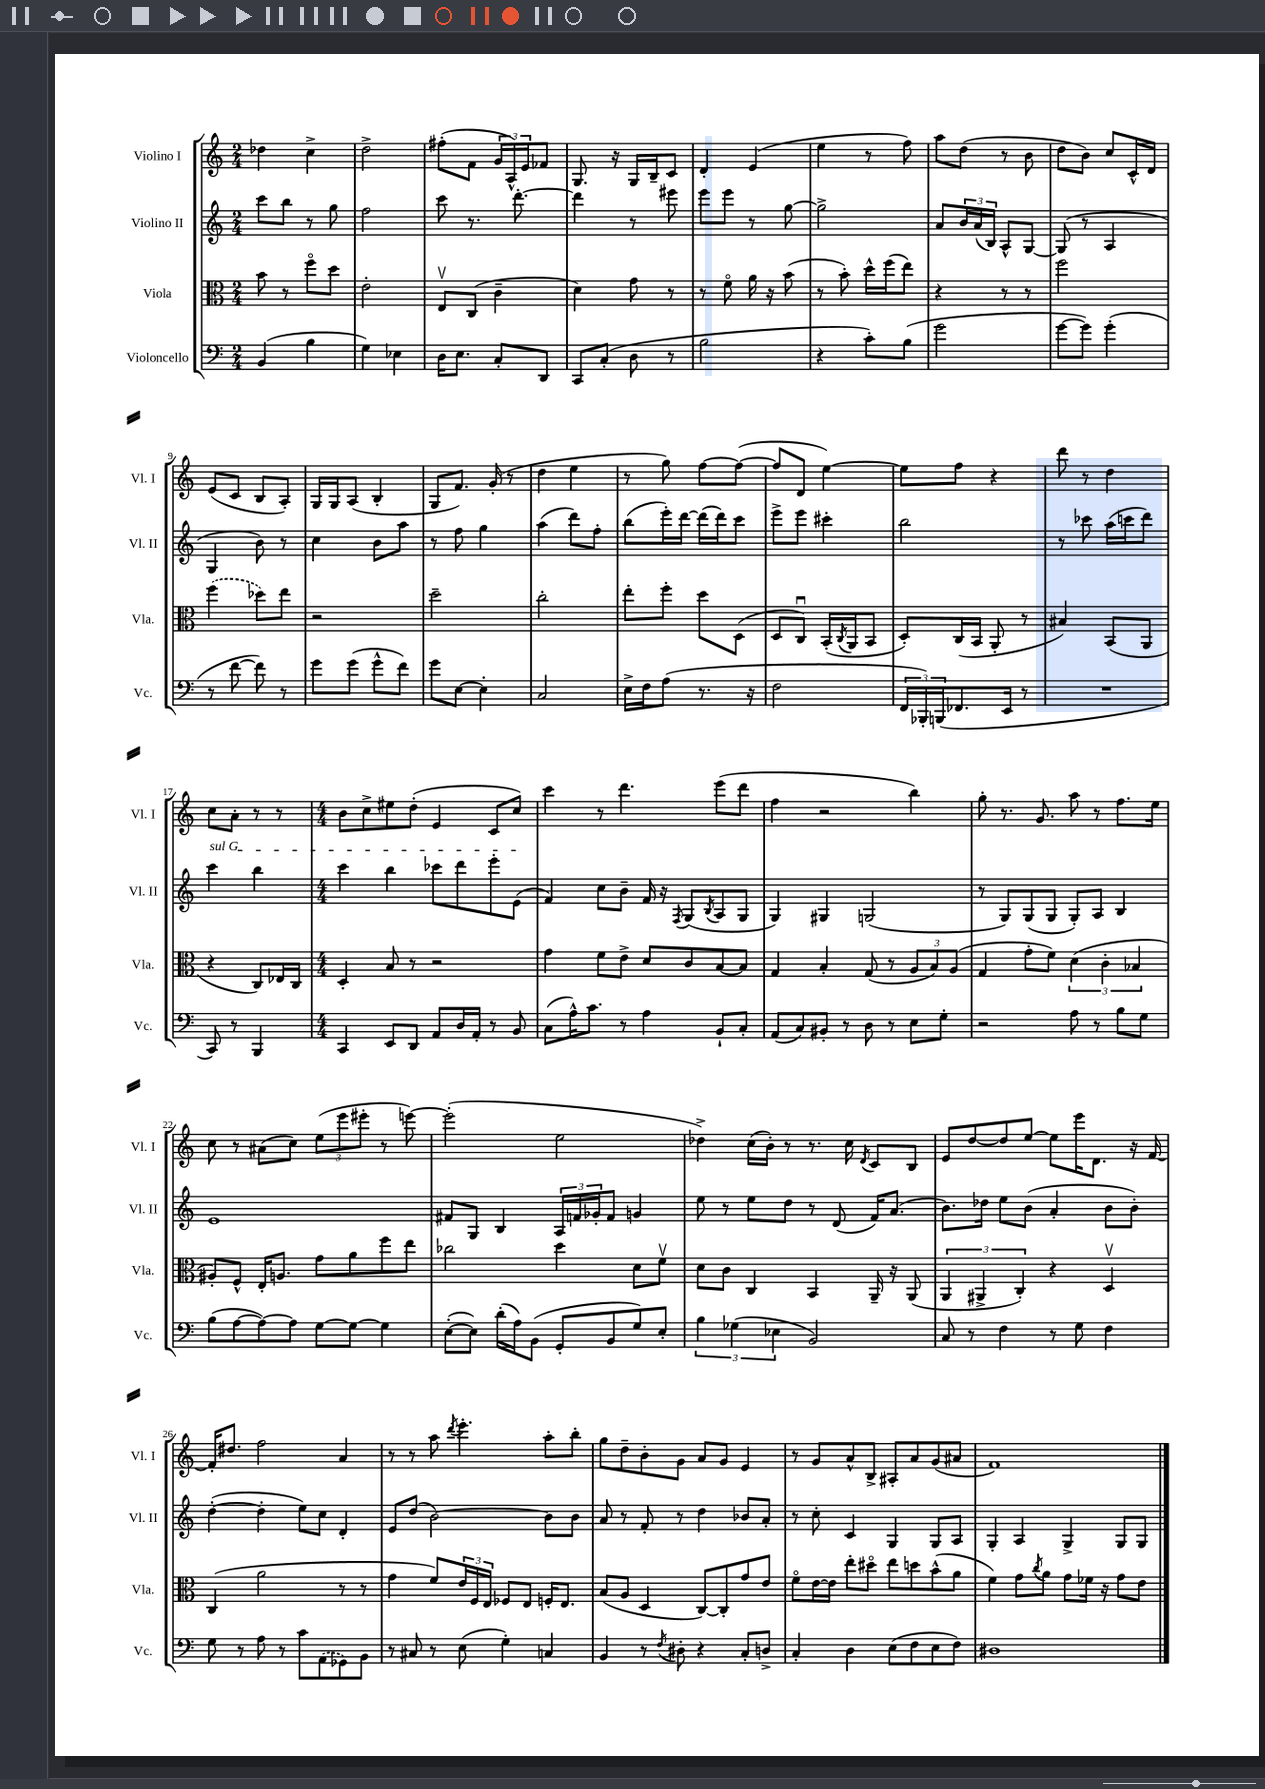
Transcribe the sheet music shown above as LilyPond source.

<<
\new StaffGroup <<
\new Staff = "s0" \with { instrumentName = "Violino I" shortInstrumentName = "Vl. I" } {
    \clef treble \key c \major \numericTimeSignature \time 2/4
    des''4 c''4-> |
    d''2-> |
    fis''8-.( f'8 \tuplet 3/2 { g'16 a16-^) e'16 } fes'8 |
    g8. r16 g16 b16-- c'8 |
    d'4-. e'4( |
    e''4 r8 f''8) |
    a''8 d''8( r8 b'8 |
    d''8 b'8) c''8 c'16-^ d'16 |
    e'8( c'8 b8 a8-.) |
    g16 g16 a8( b4-. |
    g8 f'8.) g'16-.( r8 |
    d''4 e''4 |
    r8 g''8) f''8~ f''8~( |
    f''8 d'8 e''4~) |
    e''8 f''8 r4 |
    d'''8 r8 d''4 |
    c''8 a'8-. r8 r8 |
    \numericTimeSignature \time 4/4 b'8 c''8-> eis''8 d''8-.( e'4 c'8 c''8) |
    c'''4 r8 d'''4. e'''8( d'''8 |
    f''4 r2 b''4) |
    g''8-. r8. g'8. a''8 r8 f''8. e''16 |
    c''8 r8 ais'8( c''8) \tuplet 3/2 { e''8( e'''8 eis'''8-. } r8 e'''8~) |
    e'''2-.( e''2 |
    des''4->) c''16( b'16-.) r8 r8. c''16 \acciaccatura { d'8 } c'8 b8 |
    e'8 d''8~ d''8 e''8~ e''8 e'''16 d'8. r16 f'16~ |
    f'16-. dis''8. f''2 a'4 |
    r8 r8 a''8 \acciaccatura { d'''8 } e'''4.-. a''8-. b''8-. |
    g''8 d''8-- b'8-. g'8 a'8 g'8 e'4 |
    r8 g'8 a'8-^ b8-> ais8-. a'8 g'8( ais'8 |
    f'1) \bar "|." |
}
\new Staff = "s1" \with { instrumentName = "Violino II" shortInstrumentName = "Vl. II" } {
    \clef treble \key c \major \numericTimeSignature \time 2/4
    c'''8 b''8 r8 g''8 |
    f''2 |
    c'''8 r8. d'''8.~-. |
    d'''4 r8 eis'''8 |
    e'''8 e'''8 r8 g''8~ |
    g''2-> |
    a'8 \tuplet 3/2 { b'16 a'16( b16) } a8-^ g8~ |
    g8( r8 a4 |
    g4 b'8) r8 |
    c''4 b'8 a''8 |
    r8 f''8 g''4 |
    a''4( d'''8) f''8-. |
    b''8( e'''16-.) d'''16~ d'''16( d'''16) c'''8 |
    e'''8-> e'''8 cis'''4-. |
    b''2 |
    r8 ces'''8 a''16( c'''16 d'''8) |
    \once \override TextSpanner.bound-details.left.text = \markup { \italic "sul G" } c'''4\startTextSpan b''4 |
    \numericTimeSignature \time 4/4 c'''4 b''4 ces'''8 d'''8 e'''8-. e'8\stopTextSpan( |
    f'4) c''8 b'8-- f'16 r16 \acciaccatura { f8 } g8( \acciaccatura { b8 } a8 g8 |
    g4) gis4 g2( |
    r8 g8) g8( g8 g8-.) a8 b4 |
    e'1 |
    fis'8 g8 b4 \tuplet 3/2 { a16 f'16 ges'16-. } f'8 g'4 |
    e''8 r8 e''8 d''8 r8 d'8( f'16) a'8.( |
    b'8.) des''16 e''8 b'8( a'4-. b'8 b'8-.) |
    d''4~-.( d''4-. e''8) c''8 d'4-. |
    e'8 d''8( b'2~) b'8 b'8 |
    a'8 r8 f'8-. r8 d''4 bes'8 a'8-. |
    r8 c''8-. c'4 g4 g8 a8 |
    g4-. a4 g4-> g8 g8 \bar "|." |
}
\new Staff = "s2" \with { instrumentName = "Viola" shortInstrumentName = "Vla." } {
    \clef alto \key c \major \numericTimeSignature \time 2/4
    b'8 r8 f''8\flageolet d''8 |
    e'2-. |
    e8\upbow c8( c'4-- |
    d'4) g'8 r8 |
    r8 f'8\flageolet a'16 r16 b'8( |
    r8 b'8-.) d''16-^ f''16( e''8) |
    r4 r8 r8 |
    f''2 |
    \once \slurDashed f''4( des''8) e''8 |
    r2 |
    d''2-- |
    c''2-. |
    e''8-. f''8-. d''8 d8( |
    d8 c8\downbow) b,16-.( \acciaccatura { c8 } a,16 b,8 |
    d8-.) c16( b,16 a,8-. r8 |
    bis4) b,8( a,8 |
    r4 c8) ees16 c16 |
    \numericTimeSignature \time 4/4 d4-. b8 r8 r2 |
    g'4 f'8 e'8-> d'8 c'8 b8~ b8 |
    g4 b4-. g8( r8 \tuplet 3/2 { a8 b8) a8( } |
    g4 g'8-. f'8) \tuplet 3/2 { d'4( c'4-. bes4 } |
    ais8-.) f8-^ e16-. a8. g'8 a'8 f''8 e''8 |
    ces''2 d''4 d'8 f'8\upbow |
    d'8 c'8 c4 b,4 a,16-- r16 a,8( |
    \tuplet 3/2 { a,4 ais,4-> c4-.) } r4 d4\upbow |
    c4( a'2 r8 r8 |
    g'4 f'8) \tuplet 3/2 { e'16 f16 e16 } fes8 e8 f16-. e8. |
    b8( a8 d4 c8~) c8-. g'8 e'8 |
    f'8\flageolet e'16~ e'16 e''8-. dis''8\flageolet e''8 d''8 b'8-^( a'8 |
    f'4) g'8 \acciaccatura { c''8 } a'8 g'8 fes'16 r16 g'8 e'8 \bar "|." |
}
\new Staff = "s3" \with { instrumentName = "Violoncello" shortInstrumentName = "Vc." } {
    \clef bass \key c \major \numericTimeSignature \time 2/4
    b,4( b4 |
    g4) ees4 |
    d16 e8. c8-. d,8 |
    c,8 c8-.( d8 r8 |
    b2 |
    r4 c'8-.) b8( |
    g'2 |
    g'8~ g'8) g'4-.( |
    r8 f'8~ f'8) r8 |
    g'8 g'8( g'8-^ f'8) |
    g'8 e8~ e4-. |
    c2 |
    e16-> f16 a8( r8. r16 |
    f2 |
    \tuplet 3/2 { f,16 bes,,16-.) b,,16( } fes,8. e,16 r8 |
    R2 |
    c,8) r8 b,,4 |
    \numericTimeSignature \time 4/4 c,4 e,8 d,8 a,8 d16 a,16-. r8 b,8 |
    c8( a16-^) c'8. r8 a4 b,8-! c8-. |
    a,8( c8) bis,8-. r8 d8 r8 e8 g8-. |
    r2 a8 r8 b8 g8 |
    b8( a8~ a8~) a8 g8~ g8~ g4 |
    e8~-.( e8) d'16-.( a16) b,8( g,8-. b,8 g8) e8-. |
    \tuplet 3/2 { b4 ges4( ees4 } b,2) |
    c8 r8 f4 r8 g8 f4 |
    g8 r8 a8 r8 c'8 \once \slurDashed a,8( ges,8) b,8 |
    r8 cis8 r8 e8( g4-.) c4 |
    b,4 r8 \acciaccatura { f8 } dis8-. r4 c8-. d8-> |
    c4-. d4 e8( f8 e8 f8) |
    dis1 \bar "|." |
}
>>
>>
